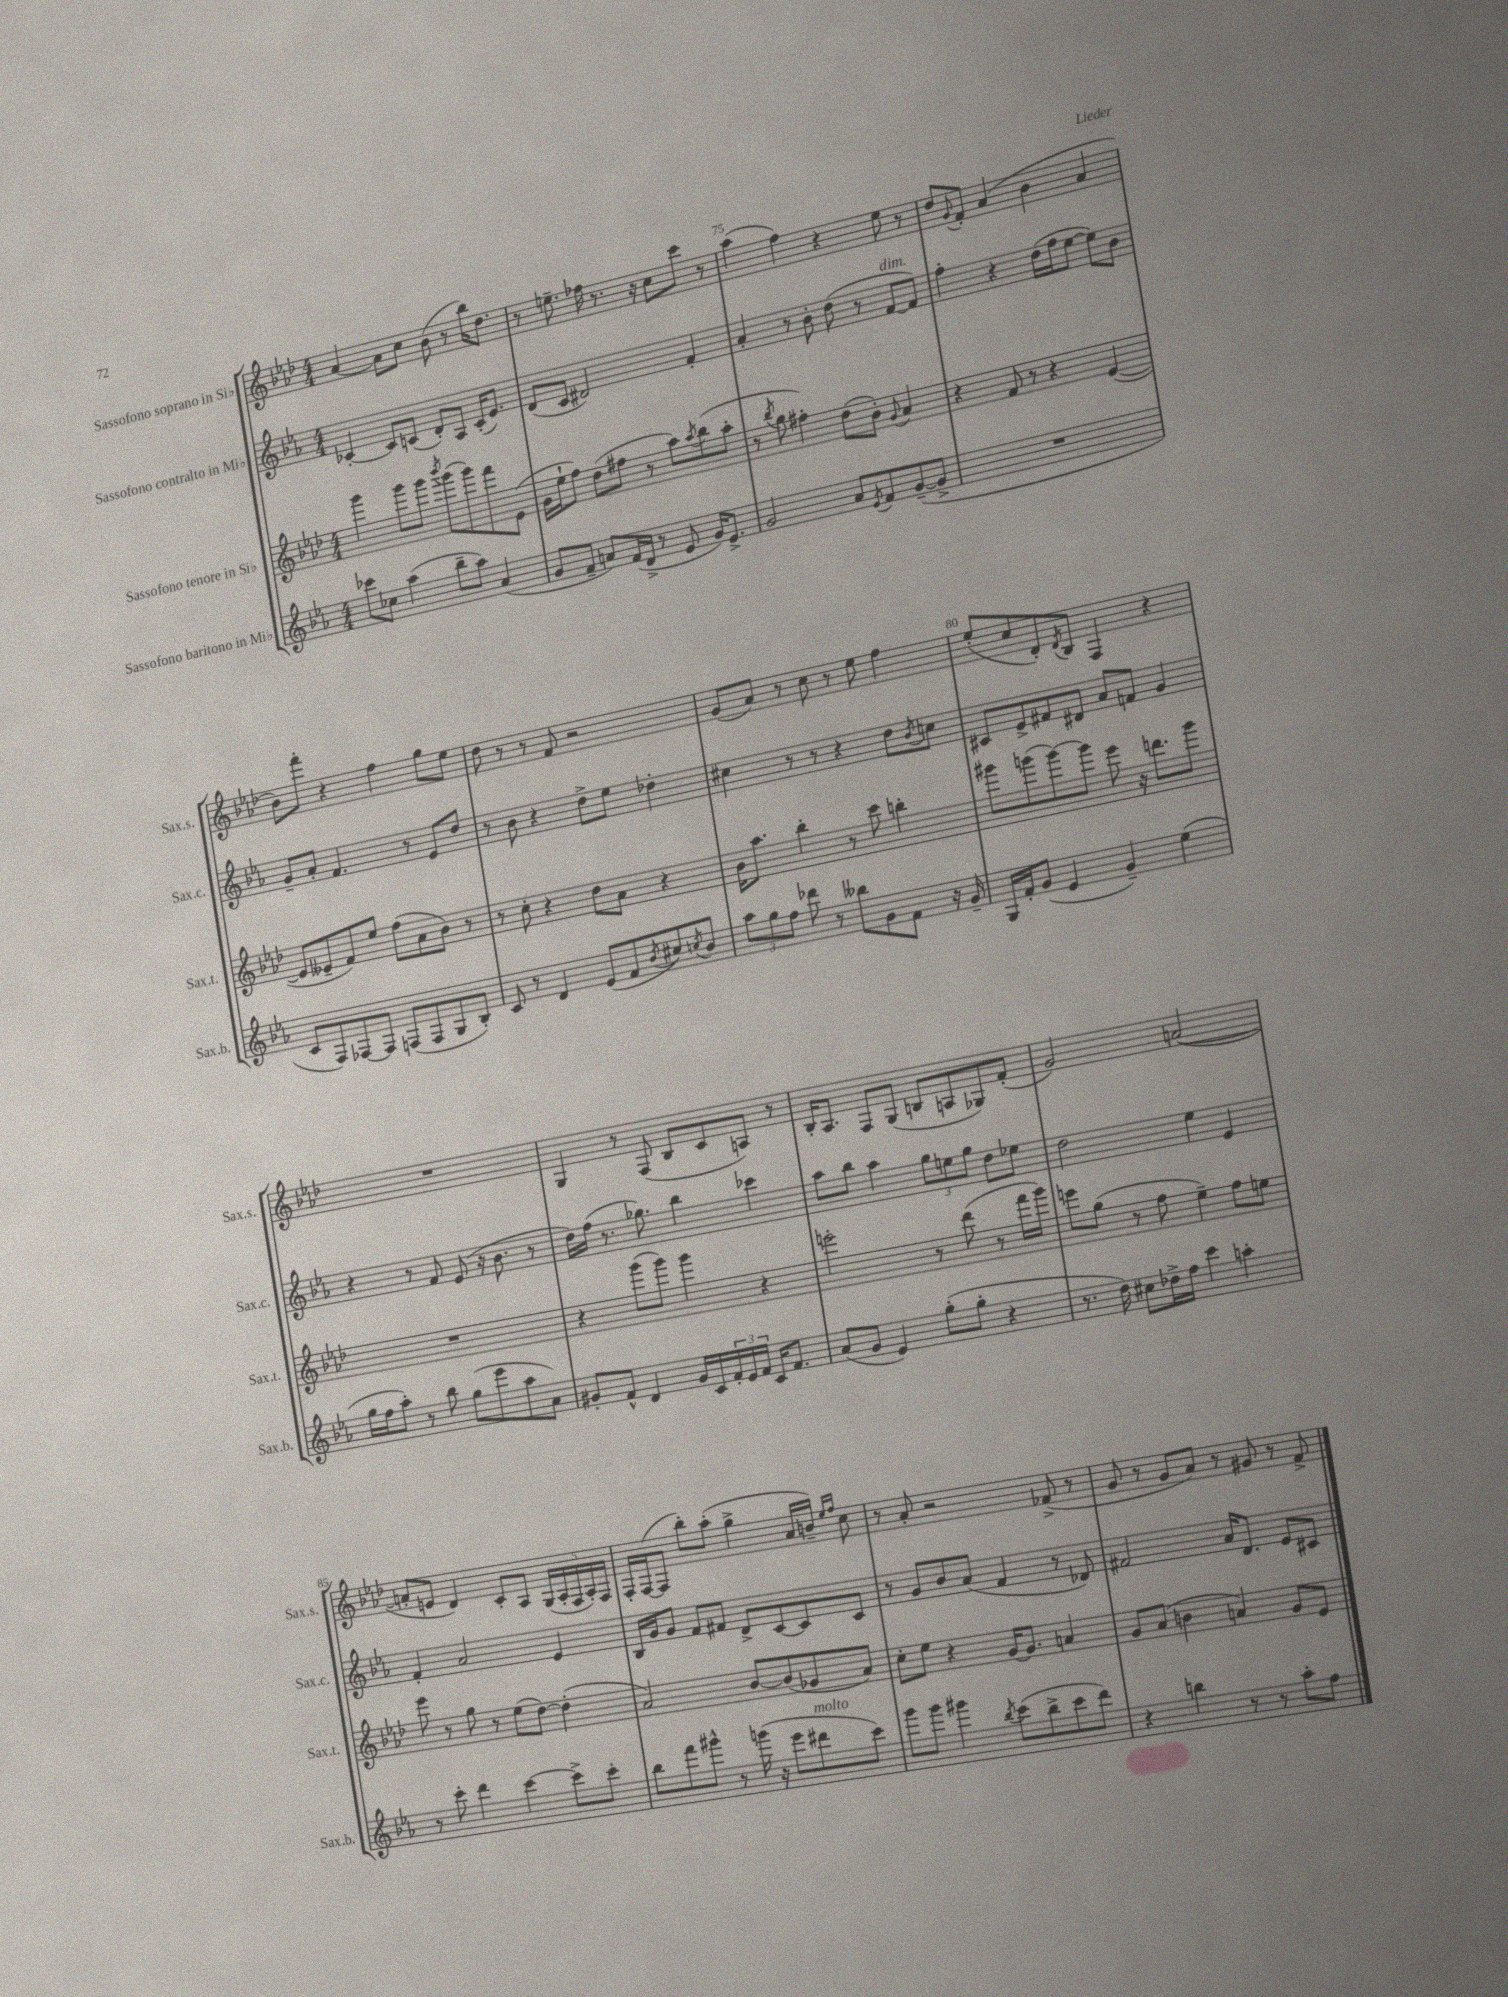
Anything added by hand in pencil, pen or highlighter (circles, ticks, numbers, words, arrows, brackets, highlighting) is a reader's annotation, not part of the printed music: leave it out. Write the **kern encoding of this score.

**kern	**kern	**kern	**kern
*part4	*part3	*part2	*part1
*staff4	*staff3	*staff2	*staff1
*I"Sassofono baritono in Mi♭	*I"Sassofono tenore in Si♭	*I"Sassofono contralto in Mi♭	*I"Sassofono soprano in Si♭
*I'Sax.b.	*I'Sax.t.	*I'Sax.c.	*I'Sax.s.
*clefG2	*clefG2	*clefG2	*clefG2
*k[b-e-a-]	*k[b-e-a-d-]	*k[b-e-a-]	*k[b-e-a-d-]
*M4/4	*M4/4	*M4/4	*M4/4
=73	=73	=73	=73
8ccc-X\L	4ggg\	[4c-X'/	[4a-/
8cc-X\J	.	.	.
(4aa-\	8ggg\L	8c-/L]	8a-\L]
.	8ggg\J	(8cn/J	8cc\J
.	8qbbb-/	.	.
8bb-~\L	(8ggg\L	8d'/L)	(8b-\
8aa-\J)	8ggg\)	8A-/J	8r
(4a-/	8fff\	(16c'/KL	16bb-\KL)
.	.	8.e-/J)	8.dd-\J
.	(8e-\J	.	.
=74	=74	=74	=74
8g/L	16g\LL	(8d/L	8r
.	16ee-`\J	.	.
8f~/J	8ff\J)	8c/J	8.een~\
8an/L)	(8dd-\L	2d#X/)	.
.	.	.	16ff-X\
(16f/L	8ff#X\J	.	8.r
16d^/JJ	.	.	.
8r	8r	.	.
.	.	.	16r
8e-/	8aa-\L)	.	8cc\L
.	8qaa-/	.	.
16g/KL)	(8bb-\	4f'/	8ccc\J
8.e-^/J	.	.	.
.	8aa-'\J	.	8r
=75	=75	=75	=75
2g/	8r	4a-'/	(4aa-\
.	8qbb-/	.	.
.	8gg\	.	.
.	4ff#X'\)	8r	4ff\)
.	.	8b-'\	.
8a-/L	(8dd-\L	(8dd\	4r
8qe-/	.	.	.
8f/	8b-'\J)	8r	.
.	8qqg/	.	.
!	!	!LO:TX:a:i:t=dim.	!
([8g~/	4a-/	[8f/L	8ee-\
8g^/J]	.	8f/J])	8r
=76	=76	=76	=76
1r	4r	4ff'\	8dd-/L
.	.	.	8qqg/
.	.	.	8f'/J
.	8f/	4r	(4a-/
.	8r	.	.
.	4r	(16dd\LL	4b-\
.	.	16ff\J	.
.	.	[8ee-\J	.
.	([4e-/	8ee-\L])	4a-/
.	.	8b-\J	.
!!LO:LB:g=z
=77	=77	=77	=77
8c/L	8e-/L]	8g~/L	8b-\L)
8F/)	8e--X~/	8a-'/J	8fff'\J
[8F-X/	8f/)	4.f/	4r
8F-/J]	8ee-/J	.	.
(8Fn/L	(8ff\L	.	4ff\
8F/	8a-\	8r	.
8G/	8b-\J)	8e-/L	8gg\L
8B-'/J)	8r	8dd/J	8ee-\J
=78	=78	=78	=78
8c/	8r	8r	8dd-\
8r	8cc'\	8b-\	8r
4d/	4r	4r	8r
.	.	.	8f/
(8e-/L	8dd-\L	8dd^\L	2r
8f/	8a-\J	8ee-\J	.
8qb-/	.	.	.
8cc#X/)	4r	4dd-X'\	.
8qccn/	.	.	.
8b-/J	.	.	.
=79	=79	=79	=79
12aa-\L	16b-\KL	4cc#X\	(8g/L
.	8.aa-\J	.	.
12gg\	.	.	.
.	.	.	8a-/J)
12ff\J	.	.	.
8ddd-X\	4bb-'\	8r	8r
8r	.	8r	8cc\
8bb--X\L	8r	4r	8r
8g\	8ccc\	.	8ee-\
8f\J	4bbn'\	8dd\L	4ff\
.	.	8qb-/	.
16r	.	8ccn\J	.
16g~/	.	.	.
=80	=80	=80	=80
16G/LL	8ggg#X\L	8c#X/L	(8ee-'/L
16f'/J	.	.	.
(8g/J	(8gggn\	8e-^/	8cc/
4e-/	[8ggg\)	8f#X/	8d-'/)
.	.	.	8qd-/
.	8ggg\J]	8d#X/J	8B-/J
4g~/)	8eee-\	8a-/L	4F/
.	16r	8fn/J	.
.	8.dddn\L	.	.
(4ee-\	.	4g/	4r
.	8ggg\J	.	.
!!LO:LB:g=z
=81	=81	=81	=81
16gg\LL	1r	4r	1r
16ff\J	.	.	.
8aa-'\J)	.	.	.
8r	.	8r	.
8bb-\	.	8f/	.
(8gg\L	.	(8e-/	.
8eee-\	.	16r	.
.	.	8.b-\	.
8aa-\	.	.	.
8a-\J)	.	8r	.
=82	=82	=82	=82
8g#X'/L	4r	16dd\LL)	4G/
.	.	(16ff\JJ	.
8f^^/J	.	8.r	.
4d/	(8ggg\L	.	8r
.	.	8.gg-X\)	.
.	8ggg\J)	.	(8F/
16g#/LL	4ggg\	4bb-\	8B-/L
16c/	.	.	.
24f'/	.	.	8c/
24e-/	.	.	.
24f/JJ	.	.	.
16c/KL	4r	4ccc-X\	8An/J)
8.f/J	.	.	.
.	.	.	8r
=83	=83	=83	=83
(8a-/L	2eeen'\	8aa-\L	16B-'/KL
.	.	.	8.A-/J
8g/J	.	8bb-\J	.
4e-/)	.	4aa-\	8F/L
.	.	.	(8G/J
(8gg'\L	8r	12gg\L	8Bn/L
.	.	12een\	.
8gg'\J	(8ddd-\	.	8An/
.	.	12gg\J	.
4r	8r	8dd\L	8G-X/)
.	16fff\LL	8ee-X\J	(8f'/J
.	16ggg\JJ)	.	.
=84	=84	=84	=84
8.r	8eeen\L	2dd\	2g/)
.	(8gg\J	.	.
16dd\)	.	.	.
8cc#X\L	8r	.	.
16dd-X^\L	8ff\	.	.
16ff\JJ	.	.	.
4ccc\	4ee-~\)	4ee-\	([2an/
4aan'\	8ff\L	4e-/	.
.	8een\J	.	.
!!LO:LB:g=z
=85	=85	=85	=85
8r	8eee-\	4f'/	8an'/L]
8ccc'\	8r	.	8en/J
4ddd\	8gg\	2a-/	4d-/)
.	8r	.	.
[4ccc\	(8ee-\L	.	8c'/L
.	[8dd-\J)	.	8A-/J
8ccc^\L]	(4dd-'\]	4e-/	(20G/LL
.	.	.	20A-'/
.	.	.	20F/
8ccc'\J	.	.	.
.	.	.	20A-'/)
.	.	.	20F/JJ
=86	=86	=86	=86
8bb-\L	2a-/)	16B-/LL	16F'/LL
.	.	16g/J	([16F/J
8fff\	.	8g/J	8F/J]
8ggg#X^^\J	.	8f/L	8bb-'\L)
8r	.	8f#X/J	(8aa-'\J
(16gggn\	[8b-/L	8d^/L	4gg^\
16r	.	.	.
8eee-\L	(8b-/]	[8c/	.
!LO:TX:a:i:t=molto	!	!	!
8ddd#X\	8g-X/	8c/]	16a-/LL
.	.	.	16bn~/JJ)
.	.	.	16qqee-/LL
.	.	.	16qqff/JJ
8ccc\J)	8a-/J)	8c/J	8cc\
=87	=87	=87	=87
8ggg\L	8cc'\L	8r	8r
8ggg\J	8ee-\J	8g/L	8a-'/
4ggg#X\	4r	8b-/	2r
.	.	(8a-/J	.
8qbb-/	.	.	.
(8ccc\L	[16g/KL	4f/	.
.	8.g/J]	.	.
8bb-^\	.	.	.
8ccc\	4an/	8r	(8f-X^/
8ddd\J)	.	8d-X/)	8r
=88	=88	=88	=88
4r	8g/L	2f#X/	8g/
.	(8a-/J	.	8r
4bbn\	4bn\	.	8g/L
.	.	.	8a-/J)
8r	4an/)	16a-/KL	8r
.	.	8.d/J	.
8r	.	.	8g#X/
8aa-'\L	8g/L	8e-/L	8r
8ff\J	8e-/J	8c#X/J	8f^/
==	==	==	==
*-	*-	*-	*-
